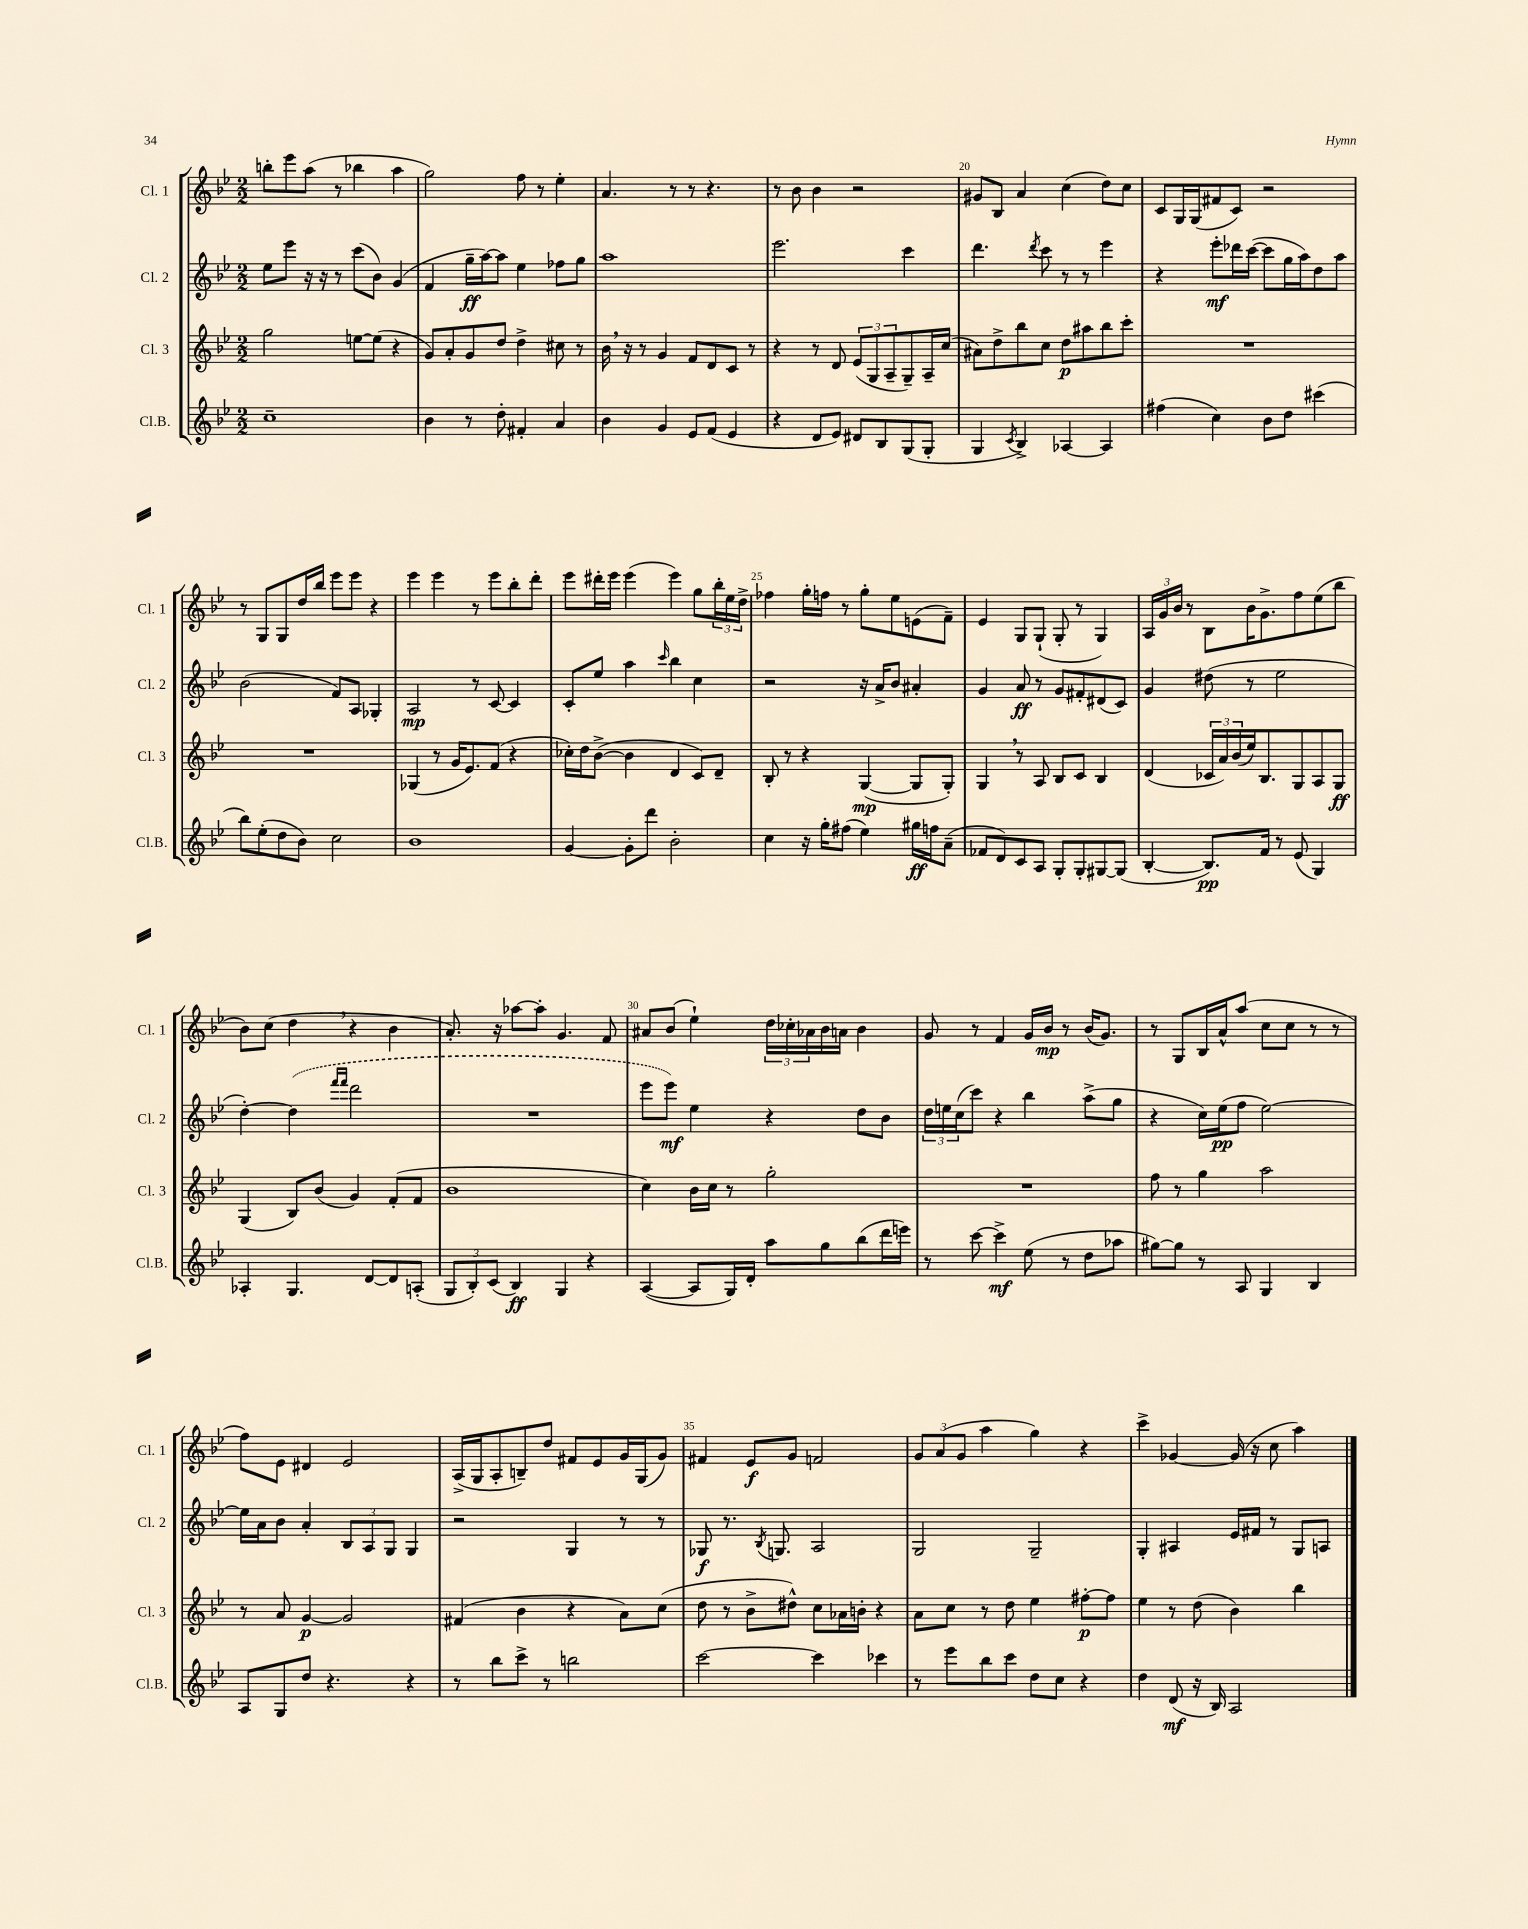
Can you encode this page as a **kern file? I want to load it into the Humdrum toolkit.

**kern	**kern	**kern	**kern
*staff4	*staff3	*staff2	*staff1
*clefG2	*clefG2	*clefG2	*clefG2
*k[b-e-]	*k[b-e-]	*k[b-e-]	*k[b-e-]
*M2/2	*M2/2	*M2/2	*M2/2
1cc~	2gg	8ee-	8bb'
.	.	8eee-	8eee-
.	.	16r	(8aa
.	.	16r	.
.	.	8r	8r
.	[8ee	(8ccc	4bb-
.	(8ee]	8b-)	.
.	4r	(4g	4aa
=	=	=	=
4b-	8g)	4f	2gg)
.	8a'	.	.
8r	8g	16gg~	.
.	.	[16aa)	.
8dd'	8dd	8aa]	.
4f#'	4dd^	4ee-	8ff
.	.	.	8r
4a	8cc#	8ff-	4ee-'
.	8r	8gg	.
=	=	=	=
4b-	16b-	1aa	4.a
.	16r	.	.
.	8r	.	.
4g	4g	.	.
.	.	.	8r
8e-	8f	.	8r
(8f	8d	.	4.r
4e-	8c	.	.
.	8r	.	.
=	=	=	=
4r	4r	2.eee-	8r
.	.	.	8b-
8d	8r	.	4b-
8e-)	8d	.	.
8d#	(12e-	.	2r
.	12G	.	.
8B-	.	.	.
.	12A~	.	.
(8G	8G~)	4ccc	.
8G'	16A~	.	.
.	(16cc	.	.
=	=	=	=
4G	8a#)	4.ddd	8g#
.	8dd^	.	8B-
8qc	.	.	.
4B-^)	8bb-	.	4a
.	.	8qddd	.
.	8cc	8ccc	.
[4A-	8dd	8r	(4cc
.	8aa#	8r	.
4A-]	8bb-	4eee-	8dd)
.	8ccc'	.	8cc
=	=	=	=
(4ff#	1r	4r	8c
.	.	.	16G
.	.	.	(16G
4cc)	.	8eee-'	8f#
.	.	16ddd-	8c)
.	.	([16ccc	.
8b-	.	8ccc]	2r
8dd	.	16gg	.
.	.	16aa)	.
(4ccc#	.	8dd	.
.	.	8aa	.
=	=	=	=
8bb-)	1r	(2b-	8r
(8ee-'	.	.	8G
8dd	.	.	8G
8b-)	.	.	16dd
.	.	.	16bb-
2cc	.	8f)	8eee-
.	.	8A	8eee-
.	.	4G-'	4r
=	=	=	=
1b-	(4G-	2A	4eee-
.	8r	.	4eee-
.	16g	.	.
.	8.e-)	.	.
.	.	8r	8r
.	(8f	[8c	8eee-
.	4r	4c]	8bb-'
.	.	.	8ddd'
=	=	=	=
[4g	16cc-')	8c'	8eee-
.	16dd	.	.
.	([8b-^	8ee-	16ddd#'
.	.	.	16eee-
8g']	4b-]	4aa	(4eee-
8ddd	.	.	.
.	.	16qqccc	.
2b-'	4d	4bb-	4eee-)
.	8c)	4cc	8gg
.	8d~	.	24bb-'
.	.	.	24ee-
.	.	.	24dd^
=	=	=	=
4cc	8B-'	2r	4ff-
.	8r	.	.
16r	4r	.	16gg'
16gg'	.	.	16ff
(8ff#	.	.	8r
4ee-)	([4G	16r	8gg'
.	.	16a^	.
.	.	8b-	8ee-
16gg#	8G]	4a#'	(8e
16ff	.	.	.
(8a~	8G')	.	8f~)
=	=	=	=
8f-	4G	4g	4e-
8d)	.	.	.
8c	8r	8a	8G
8A	8A	8r	(8G`
8G'	8B-	8g	8G'
8G'	8c	8f#'	8r
[8G#	4B-	(8d#	4G)
(8G#]	.	8c)	.
=	=	=	=
[4B-'	(4d	4g	24A
.	.	.	24g
.	.	.	24b-
.	.	.	8r
8.B-])	24c-	(8dd#	8B-
.	24a)	.	.
.	(24b-	.	.
.	16ee-)	8r	16b-
16f	8.B-	.	8.g^
8r	.	2ee-	.
(8e-	8G	.	8ff
4G)	8A	.	(8ee-
.	8G	.	8bb-
=	=	=	=
4A-'	(4G	[4dd')	8b-)
.	.	.	(8cc
4.G	8B-)	(4dd]	4dd
.	(8b-	.	.
.	.	16qqfff	.
.	.	16qqfff	.
.	4g)	2ddd	4r
[8d	.	.	.
8d]	(8f'	.	4b-
(8A'	8f	.	.
=	=	=	=
12G	1b-	1r	8.a')
12B-')	.	.	.
(12c	.	.	.
.	.	.	16r
4B-)	.	.	[8aa-
.	.	.	8aa-']
4G	.	.	4.g
4r	.	.	.
.	.	.	8f
=	=	=	=
([4A	4cc)	8eee-	8a#
.	.	8eee-)	(8b-
8A]	16b-	4ee-	4ee-`)
.	16cc	.	.
16G)	8r	.	.
16d'	.	.	.
8aa	2gg'	4r	24dd
.	.	.	24cc-'
.	.	.	24a-
8gg	.	.	16b-
.	.	.	16a
(8bb-	.	8dd	4b-
16ddd	.	8b-	.
16eee)	.	.	.
=	=	=	=
8r	1r	24dd	8g
.	.	24ee	.
.	.	(24cc	.
[8ccc	.	8ccc)	8r
4ccc^]	.	4r	4f
(8ee-	.	4bb-	16g
.	.	.	16b-
8r	.	.	8r
8dd	.	(8aa^	(16b-
.	.	.	8.g)
8aa-	.	8gg	.
=	=	=	=
[8gg#)	8ff	4r	8r
8gg#]	8r	.	8G
8r	4gg	16cc)	16B-
.	.	(16ee-	16a^^
8A	.	8ff	(8aa
4G	2aa	[2ee-)	8cc
.	.	.	8cc
4B-	.	.	8r
.	.	.	8r
=	=	=	=
8A	8r	16ee-]	8ff)
.	.	16a	.
8G	8a	8b-	8e-
8dd	[4g	4a'	4d#
4.r	.	.	.
.	2g]	12B-	2e-
.	.	12A	.
.	.	12G	.
4r	.	4G	.
=	=	=	=
8r	(4f#	2r	(16A^
.	.	.	16G
8bb-	.	.	8A'
8ccc^	4b-	.	8B~)
8r	.	.	8dd
2bb	4r	4G	8f#
.	.	.	8e-
.	8a)	8r	16g
.	.	.	(16G
.	(8cc	8r	8g)
=	=	=	=
[2ccc	8dd	8G-	4f#
.	8r	8.r	.
.	8b-^	.	8e-
.	.	8qB-	.
.	.	8.G	.
.	8dd#^^)	.	8g
4ccc]	8cc	2A	2f
.	16a-	.	.
.	16b'	.	.
4ccc-	4r	.	.
=	=	=	=
8r	8a	2G	12g
.	.	.	(12a
8eee-	8cc	.	.
.	.	.	12g
8bb-	8r	.	4aa
8ccc	8dd	.	.
8dd	4ee-	2G~	4gg)
8cc	.	.	.
4r	[8ff#'	.	4r
.	8ff#]	.	.
=	=	=	=
4dd	4ee-	4G'	4ccc^
(8d	8r	4A#	[4g-
16r	(8dd	.	.
16B-)	.	.	.
2A	4b-)	16e-	(16g-]
.	.	16f#	16r
.	.	8r	8cc
.	4bb-	8G	4aa)
.	.	8A	.
==	==	==	==
*-	*-	*-	*-
